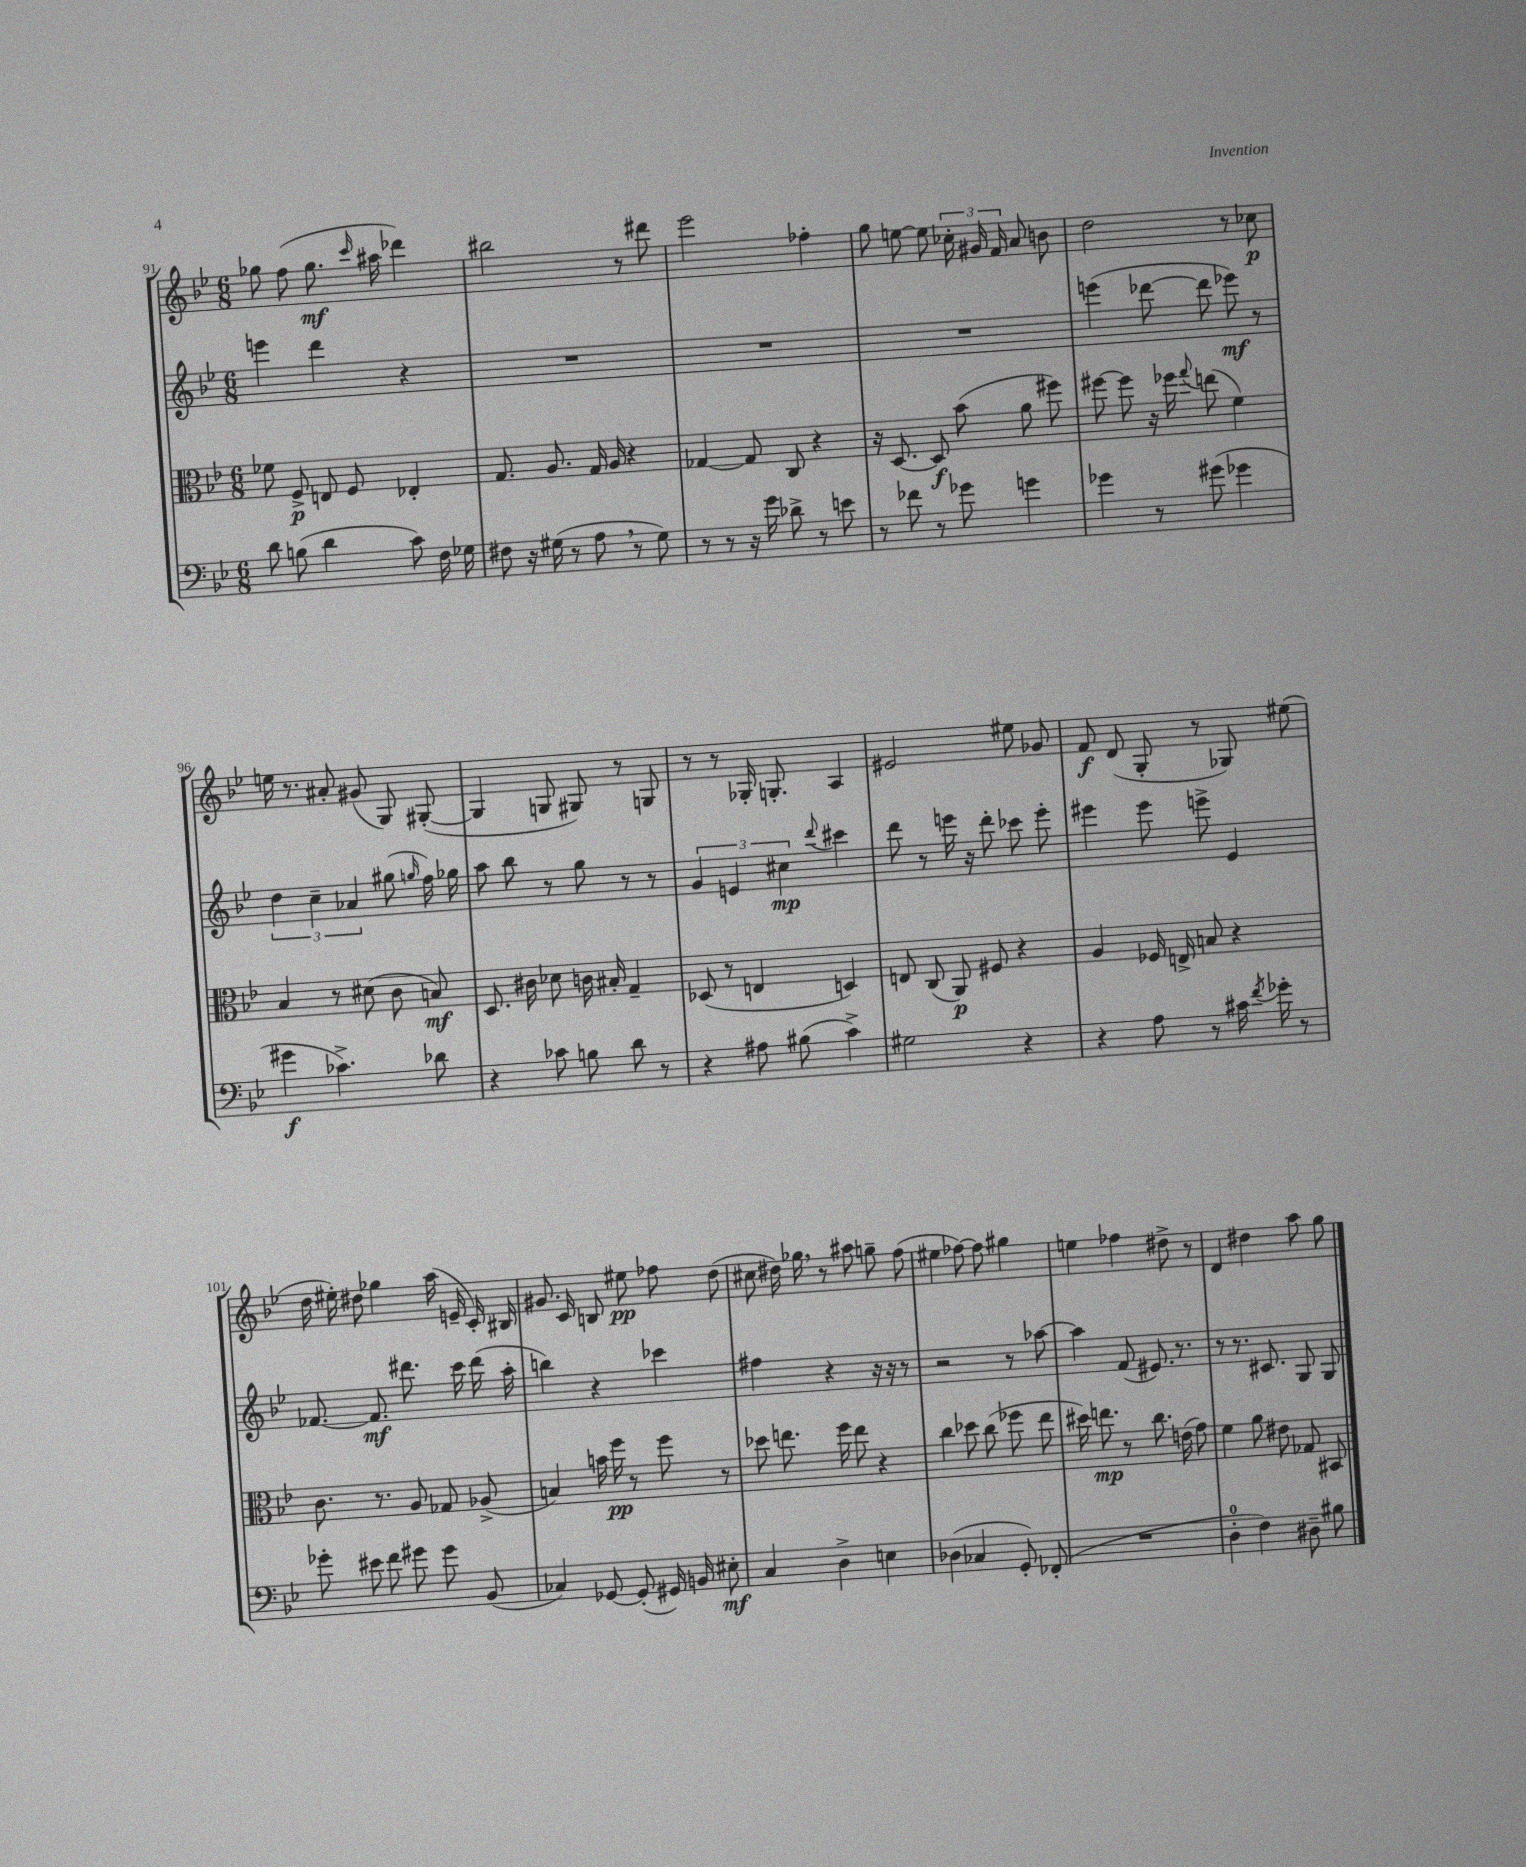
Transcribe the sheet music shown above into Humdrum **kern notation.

**kern	**kern	**kern	**kern
*staff4	*staff3	*staff2	*staff1
*clefF4	*clefC3	*clefG2	*clefG2
*k[b-e-]	*k[b-e-]	*k[b-e-]	*k[b-e-]
*M6/8	*M6/8	*M6/8	*M6/8
8d	8f-	4eee	8gg-
(8B	8F^	.	(8ff
4d	8E	4ddd	8.gg-
.	8F	.	.
.	.	.	16qqccc
.	.	.	16aa#
8c)	4E-'	4r	4ddd-)
16F	.	.	.
16G-	.	.	.
=	=	=	=
8F#	8.G	2.r	2bb#
16r	.	.	.
(16G#	8.A	.	.
8r	.	.	.
8A	16G	.	.
.	16A	.	.
8r	4r	.	8r
8G#)	.	.	8ddd#
=	=	=	=
8r	[4G-	2.r	2eee-
8r	.	.	.
16r	8G-]	.	.
16g	.	.	.
8d-^	8C	.	.
8r	4r	.	4ff-'
8e	.	.	.
=	=	=	=
8r	16r	2.r	8gg
.	[8.D	.	.
8f-	.	.	[8ee
8r	8D]	.	8ee]
8g-	(8b-	.	24cc-'
.	.	.	24g#
.	.	.	24f
4g	8a	.	8a
.	8ff#)	.	8b
=	=	=	=
4g-	[8ff#	(4eee	2dd
.	8ff#]	.	.
8r	16r	[8ddd-	.
.	16ff-	.	.
.	8qqgg	.	.
(8g#	(8ee	8ddd-]	.
4g-	4f)	8eee-)	8r
.	.	8r	8cc-
=	=	=	=
4g#	4B-	6dd	16ee
.	.	.	8.r
.	.	6cc~	.
4.c-^)	8r	.	8a#'
.	.	6a-	.
.	(8d#	.	(8g#
.	8c	(8gg#	8G)
.	.	16qqgg	.
8d-	8B)	16ff)	([8G#'
.	.	16gg-	.
=	=	=	=
4r	8.D	8aa	4G#]
.	.	8bb-	.
.	16c#	.	.
8c-	8d-	8r	8G
8B	16c	8gg	8G#)
.	16B#'	.	.
8d	4G~	8r	8r
8r	.	8r	8G
=	=	=	=
4r	(8D-	6g	8r
.	8r	.	8r
.	.	6e	.
8A#	4E	.	16G-'
.	.	.	8.G'
.	.	6cc#	.
(8B#	.	.	.
.	.	8qqddd	.
4c^)	4D)	4ccc#	4A
=	=	=	=
2G#	8E	8ddd	2e#
.	(8C	8r	.
.	8AA)	16eee	.
.	.	16r	.
.	8F#	8ddd'	.
4r	4r	8ccc-	8ee#
.	.	8eee'	8g-
=	=	=	=
4r	4A	4eee#	8f
.	.	.	(8d
8A	16F-	8eee#	8G'
.	16E^	.	.
8r	8B	8eee^	8r
16c#	4r	4e-	8G-)
8qf	.	.	.
16g-'	.	.	.
8r	.	.	(8ee#
=	=	=	=
8g-'	8.c	[8.f-	16dd
.	.	.	16ee#')
8e#	.	.	8dd#
.	8.r	8.f-]	.
8f	.	.	4gg-
8g#	8A	8.ddd#	.
8g#	8G-	.	(16aa
.	.	16ccc	16e~
(8BB-	(8A-^	(16ddd#	16c')
.	.	16aa'	16B#
=	=	=	=
4C-)	4B)	4bb)	8.g#
.	.	.	16c
[8GG-	16b	4r	8B
.	16ff	.	.
(8GG-']	8r	.	8ee#
16GG#)	8ff	4ccc-	8ff-
16BB	.	.	.
8E#'	8r	.	(8dd
=	=	=	=
4C	8dd-	4ff#	8cc#
.	8.ee	.	16dd#)
.	.	.	16gg-
4D^	.	4r	8r
.	16ff	.	.
.	8ee	.	8aa#
4E	4r	16r	8gg~
.	.	16r	.
.	.	8r	(8ff
=	=	=	=
(4D-	4cc	2r	4ee#
4C-	8dd-	.	[8ff-)
.	(8cc	.	8ff-]
8GG')	8ff-	8r	4gg#
(8FF-'	8ee-	[8aa-	.
=	=	=	=
2.r	16dd#)	4aa-]	4ee
.	8.ee	.	.
.	8r	(8f	4ff-
.	8.cc	8.e#)	.
.	.	.	8dd#^
.	(16e	8.r	.
.	8g)	.	8r
=	=	=	=
4D'	4f	8r	4d
.	.	8.r	.
4F)	8a	.	4dd#
.	.	8.c#	.
.	8e#	.	.
8D#~	8G-	8G	8aa
8B#	8BB#	8G	8gg
==	==	==	==
*-	*-	*-	*-
